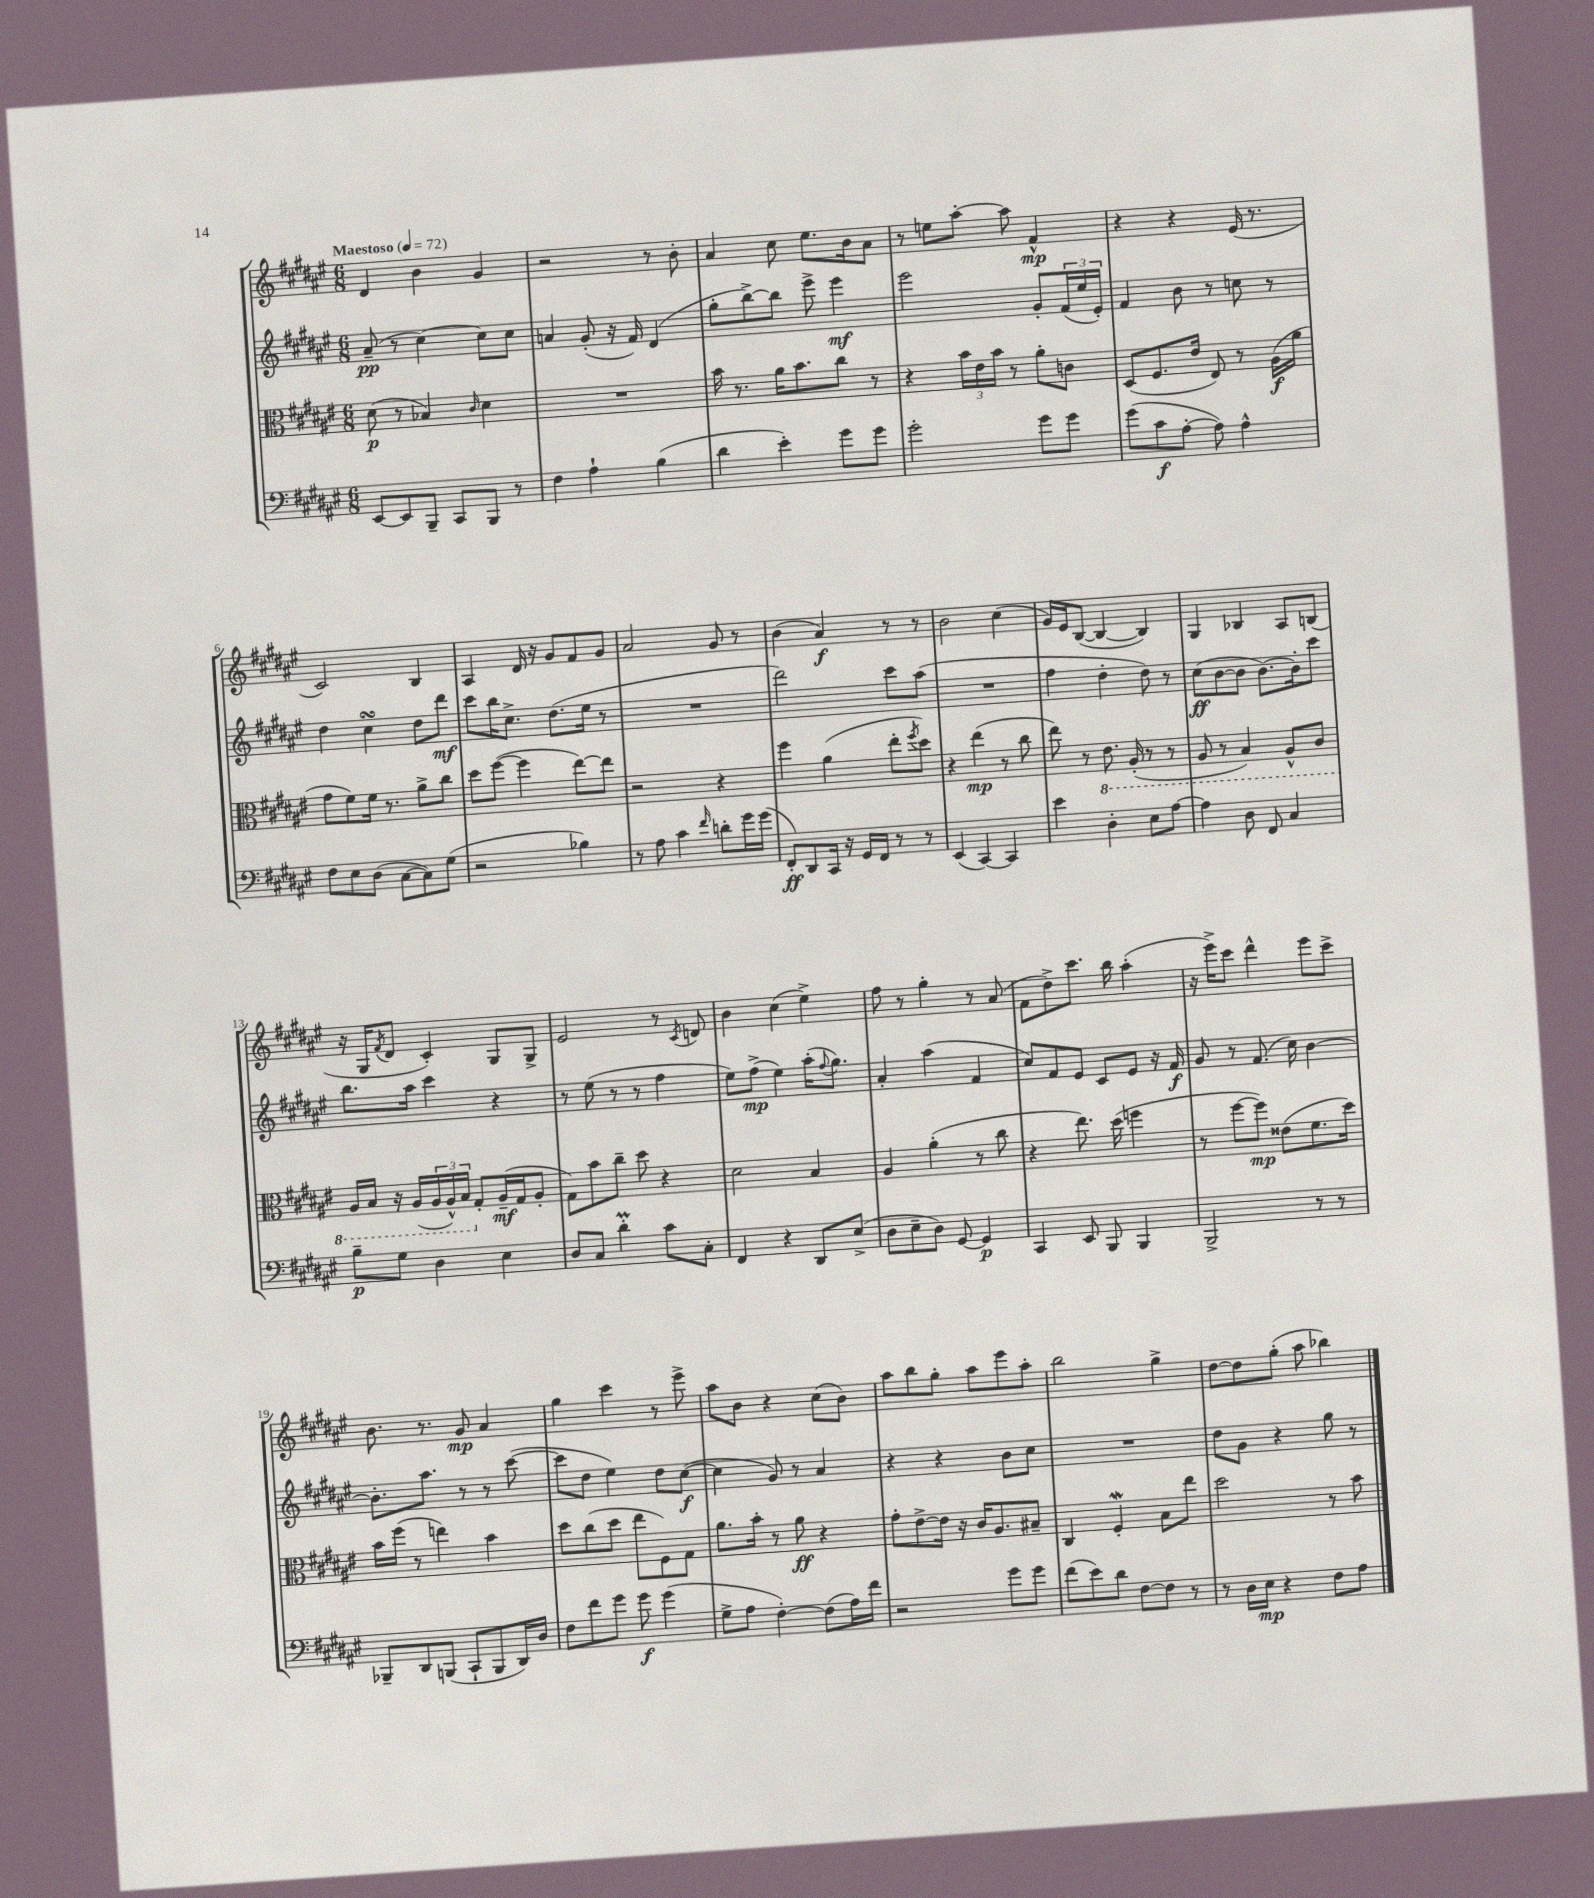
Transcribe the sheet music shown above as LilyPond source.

<<
\new StaffGroup <<
\new Staff = "s0" {
    \clef treble \key fis \major \numericTimeSignature \time 6/8 \tempo "Maestoso" 4 = 72
    dis'4 b'4 gis'4 |
    r2 r8 b'8-. |
    ais'4 cis''8 eis''8. b'16 ais'8 |
    r8 e''8 ais''8~-. ais''8 fis'4-^\mp |
    r4 r4 eis'16( r8. |
    cis'2) b4 |
    ais4 dis'16 r16 gis'8 fis'8 gis'8 |
    ais'2 gis'8 r8 |
    b'4( ais'4\f) r8 r8 |
    b'2 cis''4( |
    gis'16) eis'16 b8~( b4~ b4) |
    gis4 bes4 ais8 b8( |
    r16 gis16 \acciaccatura { fis'8 } dis'8 cis'4-.) gis8 gis8-> |
    eis'2 r8 \acciaccatura { cis'8 } d'8 |
    b'4 cis''4( eis''4->) |
    fis''8 r8 gis''4-. r8 ais'8( |
    fis'8 dis''8->) cis'''8. b''16 ais''4-.( |
    r16 eis'''16->) cis'''8 dis'''4-^ eis'''8 cis'''8-> |
    b'8. r8. gis'8\mp ais'4 |
    gis''4 cis'''4 r8 eis'''8-> |
    ais''8 b'8 r4 cis''8( b'8) |
    ais''8 b''8 gis''8-. ais''8 eis'''8 ais''8-. |
    b''2 gis''4-> |
    dis''8~ dis''8 gis''8-.( ais''8 bes''4) \bar "|." |
}
\new Staff = "s1" {
    \clef treble \key fis \major \numericTimeSignature \time 6/8
    ais'8--\pp( r8 cis''4~) cis''8 cis''8 |
    a'4 gis'8-.( r16 fis'16) dis'4( |
    gis''8-. b''8~->) b''8 eis'''8-> eis'''4\mf |
    eis'''2 gis'8-. \tuplet 3/2 { fis'16( eis''16 eis'16-.) } |
    fis'4 b'8 r8 c''8 r8 |
    dis''4 cis''4\turn dis''8 dis'''8\mf |
    cis'''8 b''16 cis''8.-> dis''8.( eis''16 r8 |
    R2. |
    dis'''2) cis'''8 ais''8( |
    R2. |
    fis''4 dis''4-. dis''8) r8 |
    cis''8\ff( b'8~ b'8 b'8.~) b'16-. cis'''8 |
    b''8. ais''16 cis'''4 r4 |
    r8 eis''8( r8 r8 fis''4 |
    eis''8) fis''8->\mp( eis''4) ais''16-.( \appoggiatura { fis''8 } gis''8.) |
    ais'4-. ais''4( fis'4 |
    cis''8) fis'8 eis'8 cis'8 eis'8 r16 fis'16\f |
    gis'8 r8 fis'8.( cis''16) b'4~ |
    b'8.-. ais''8. r8 r8 cis'''8~( |
    cis'''8 dis''8 eis''4) dis''8 cis''8~\f( |
    cis''4 gis'8) r8 ais'4 |
    r4 r4 b'8 cis''8 |
    R2. |
    dis''8 gis'8 r4 gis''8 r8 \bar "|." |
}
\new Staff = "s2" {
    \clef alto \key fis \major \numericTimeSignature \time 6/8
    dis'8\p( r8 bes4) \grace { cis'16 } dis'4 |
    R2. |
    b'16 r8. ais'16 b'8. cis''8 r8 |
    r4 \tuplet 3/2 { b'16 eis'16 b'16 } r8 ais'8-. c'8 |
    dis8( fis8. eis'16 eis8) r8 ais16\f( ais'16 |
    gis'8 fis'8) fis'16 r8. ais'8-> cis''8 |
    dis''8 fis''8~( fis''4 eis''8~) eis''8 |
    r2 r4 |
    fis''4 ais'4( eis''8-. \acciaccatura { fis''8 } dis''8) |
    r4 eis''4\mp( r8 cis''8 |
    eis''8) r8 \ottava #-1 eis8. ais,16-.( r8 r8 |
    ais,8 r8 b,4) ais,8-^ cis8 |
    ais,16 b,16 r16 ais,16( \tuplet 3/2 { ais,16 ais,16-^) b,16 \ottava #0 } gis8-. ais16--\mf( gis16 ais8-. |
    gis8) b'8 cis''8-- dis''8 r4 |
    dis'2 b4 |
    ais4 ais'4-.( r8 cis''8 |
    r4 eis''8.) dis''16( f''4 |
    r8 fis''8~ fis''8\mp) eisis'8( fis'8. dis''16) |
    b'16 fis''16( r8 e''4) b'4 |
    dis''8 cis''8( dis''8 eis''8 fis8) gis8 |
    ais'8. b'16-. r8 ais'8\ff r4 |
    gis'8-. eis'8~-> eis'16 r16 cis'16 ais8. bis8-- |
    cis4 fis4-.\mordent b8 eis''8 |
    dis''2 r8 b'8 \bar "|." |
}
\new Staff = "s3" {
    \clef bass \key fis \major \numericTimeSignature \time 6/8
    eis,8~ eis,8 b,,8-- cis,8 b,,8 r8 |
    fis4 ais4-! b4( |
    dis'4 eis'4-.) gis'8 gis'8 |
    gis'2-. gis'8 gis'8 |
    gis'8( cis'8\f ais8~-. ais8) ais4-^ |
    fis8 eis8 dis8( cis8~ cis8) gis8( |
    r2 bes4) |
    r8 ais8 cis'4 \grace { fis'16 } d'8-. gis'16 gis'16( |
    fis,8-.\ff) dis,8 cis,16 r16 gis,16 fis,16 r8 r8 |
    eis,4( cis,4~) cis,4 |
    eis'4 dis4-. eis8 ais8~ |
    ais4 dis8 fis,8 cis4 |
    b8--\p gis8 dis4 eis4 |
    dis8 cis8 dis'4-.\prall cis'8 cis8-. |
    fis,4 r4 dis,8 eis8->( |
    dis8 eis8-- dis8) gis,8~ gis,4\p |
    cis,4 eis,8 b,,8 b,,4 |
    b,,2-> r8 r8 |
    bes,,8-- dis,8 b,,8( cis,8-! b,,8 dis,16) dis16 |
    fis8 fis'8 gis'8 gis'8\f gis'4( |
    gis8-> ais8 fis4~-.) fis8( ais16) fis'16 |
    r2 gis'8 gis'8 |
    fis'8( eis'8) dis'8 fis8~ fis8 r8 |
    r8 dis16 eis16\mp r4 fis8 ais8 \bar "|." |
}
>>
>>
